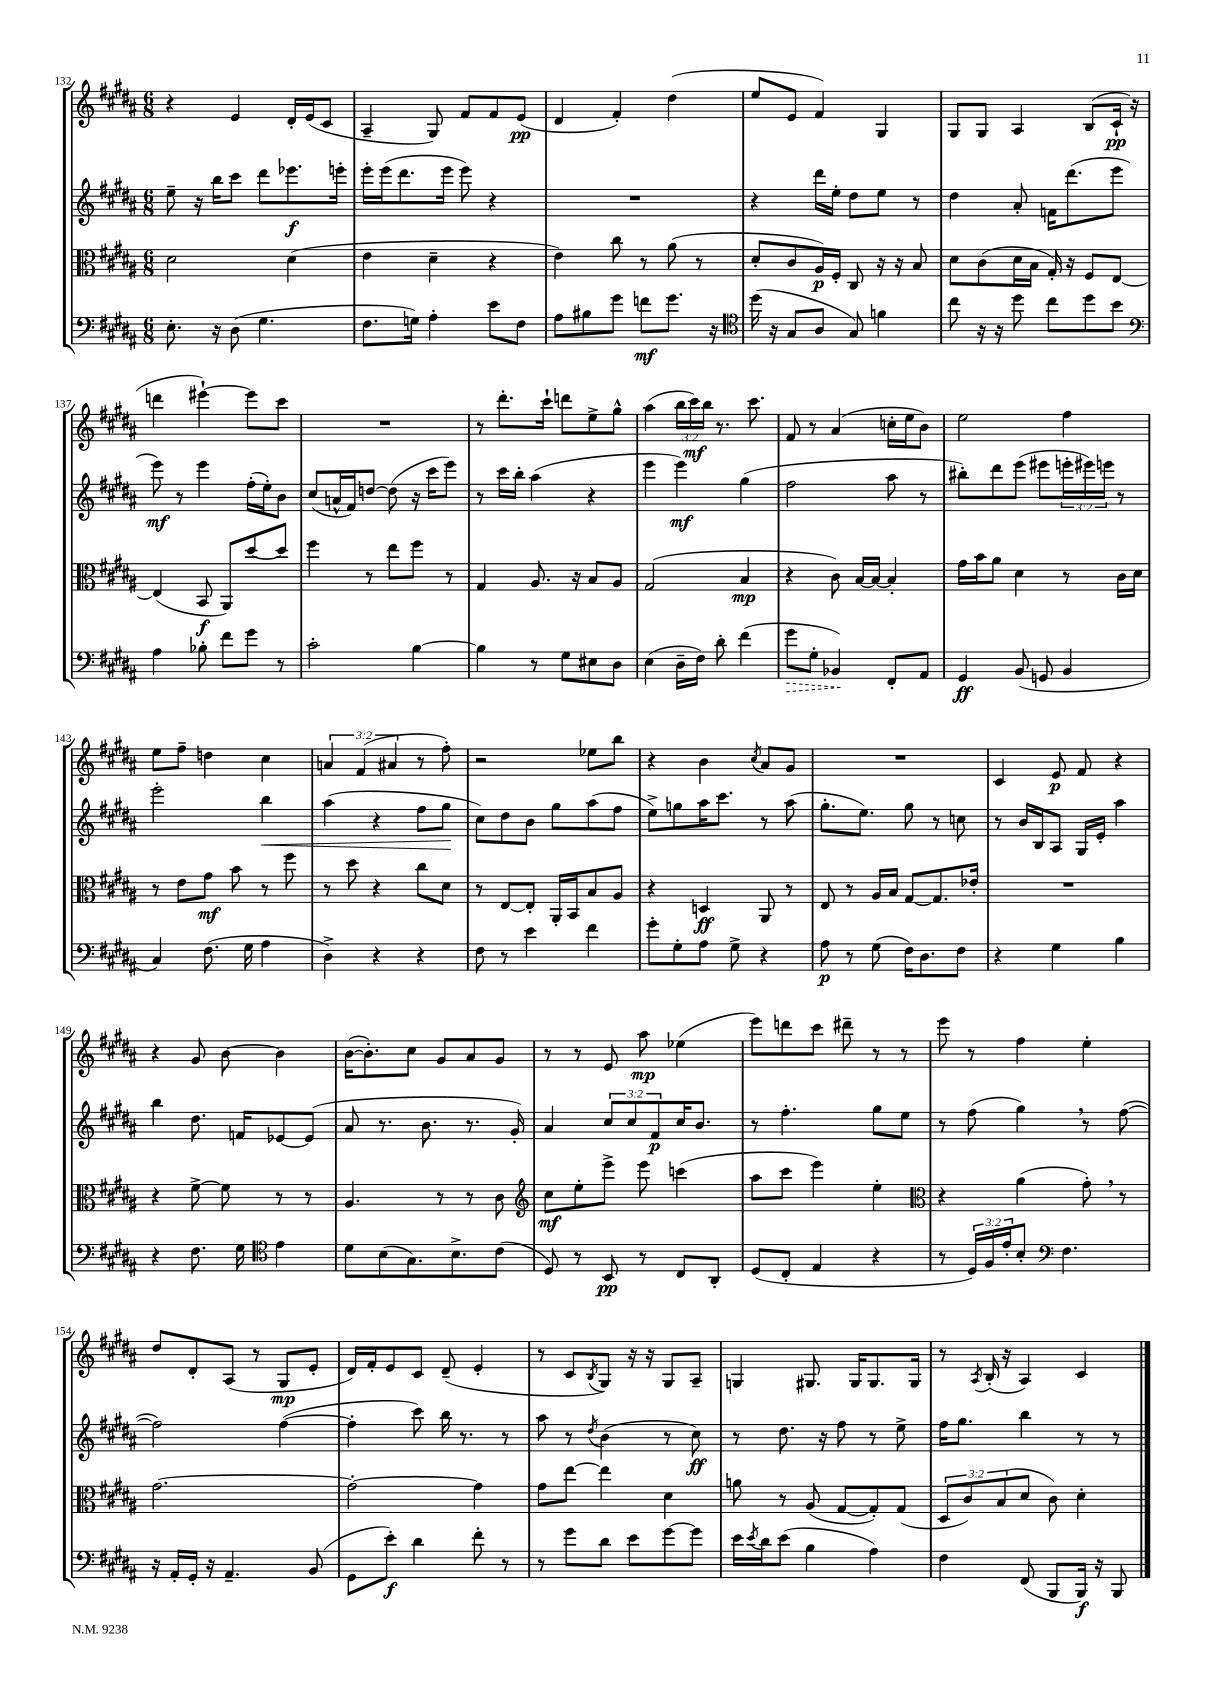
<<
\new StaffGroup <<
\new Staff = "s0" {
    \clef treble \key b \major \numericTimeSignature \time 6/8 \override Staff.TupletNumber.text = #tuplet-number::calc-fraction-text
    r4 e'4 dis'16-. e'16( cis'8 |
    ais4-- gis8) fis'8 fis'8 e'8\pp( |
    dis'4 fis'4-.) dis''4( |
    e''8 e'8 fis'4) gis4 |
    gis8 gis8 ais4 b8( cis'16-!\pp r16 |
    d'''4 eis'''4~-!) eis'''8 cis'''8 |
    R2. |
    r8 dis'''8.-. cis'''16-! d'''8 e''8-> gis''8-^ |
    ais''4( \tuplet 3/2 { b''16 cis'''16\mf) b''16 } r8. cis'''8. |
    fis'8 r8 ais'4( c''16-. e''16 b'8) |
    e''2 fis''4 |
    e''8 fis''8-- d''4 cis''4 |
    \tuplet 3/2 { a'4 fis'4( ais'4 } r8 fis''8-.) |
    r2 ees''8 b''8 |
    r4 b'4 \acciaccatura { cis''8 } ais'8 gis'8 |
    R2. |
    cis'4 e'8\p fis'8 r4 |
    r4 gis'8 b'8~ b'4 |
    b'16~( b'8.-.) cis''8 gis'8 ais'8 gis'8 |
    r8 r8 e'8 ais''8\mp ees''4( |
    e'''8) d'''8 cis'''8 dis'''8-- r8 r8 |
    e'''8 r8 fis''4 e''4-. |
    dis''8 dis'8-. ais8( r8 gis8\mp e'8-. |
    dis'16) fis'16-. e'8 cis'8 dis'8--( e'4-. |
    r8 cis'8 \acciaccatura { b8 } gis8) r16 r16 gis8 ais8-- |
    g4 gis8. gis16 gis8. gis16 |
    r8 \acciaccatura { ais8 } b16-.( r16 ais4) cis'4 \bar "|." |
}
\new Staff = "s1" {
    \clef treble \key b \major \numericTimeSignature \time 6/8 \override Staff.TupletNumber.text = #tuplet-number::calc-fraction-text
    e''8-- r16 b''16 cis'''8 dis'''8 ees'''8.\f e'''16-. |
    e'''16-. e'''16( dis'''8. e'''16 e'''8) r4 |
    R2. |
    r4 dis'''16 e''16-. dis''8 e''8 r8 |
    dis''4 ais'8-. f'16 dis'''8.( e'''8 |
    e'''8\mf) r8 e'''4 fis''16-.( e''16-.) b'8 |
    cis''8( a'16-^ fis'16) d''8~ d''8( r16 cis'''16 e'''8) |
    r8 cis'''16 b''16-. ais''4( r4 |
    e'''4 e'''4\mf) gis''4( |
    fis''2 ais''8 r8 |
    bis''8-.) dis'''8 e'''8( eis'''8 \tuplet 3/2 { e'''16-. eis'''16) e'''16 } r8 |
    e'''2-. b''4\< |
    ais''4( r4 fis''8 gis''8\! |
    cis''8) dis''8 b'8 gis''8 ais''8( fis''8 |
    e''8->) g''8 ais''16 cis'''8. r8 ais''8( |
    gis''8.-. e''8.) gis''8 r8 c''8 |
    r8 b'16 b16 ais8 gis16 e'16-. ais''4 |
    b''4 dis''8. f'16 ees'8~ ees'8( |
    ais'8 r8. b'8. r8. gis'16-.) |
    ais'4 \tuplet 3/2 { cis''8 cis''8 fis'8\p } cis''16 b'8. |
    r8 fis''4.-. gis''8 e''8 |
    r8 fis''8( gis''4) \breathe r8 fis''8~( |
    fis''2) fis''4~( |
    fis''4-. cis'''8) b''16 r8. r8 |
    ais''8 r8 \acciaccatura { dis''8 } b'4( r8 cis''8\ff) |
    r8 dis''8. r16 fis''8 r8 e''8-> |
    fis''16 gis''8. b''4 r8 r8 \bar "|." |
}
\new Staff = "s2" {
    \clef alto \key b \major \numericTimeSignature \time 6/8 \override Staff.TupletNumber.text = #tuplet-number::calc-fraction-text
    dis'2 dis'4( |
    e'4 dis'4-- r4 |
    e'4) cis''8 r8 ais'8( r8 |
    dis'8-. cis'8 ais16\p) fis16-. cis8 r16 r16 b8 |
    dis'8 cis'8( dis'16 b16 gis16-.) r16 fis8 e8~ |
    e4( b,8\f ais,8) dis''8~ dis''8 |
    fis''4 r8 e''8 fis''8 r8 |
    gis4 ais8. r16 b8 ais8 |
    gis2( b4\mp |
    r4 cis'8) b16~ b16~ b4-. |
    gis'16 b'16 ais'8 dis'4 r8 cis'16 dis'16 |
    r8 e'8 gis'8\mf b'8 r8 fis''8 |
    r8 dis''8 r4 cis''8 dis'8 |
    r8 e8~ e8-. ais,16-. b,16 b8 ais8 |
    r4 d4\ff ais,8 r8 |
    e8 r8 ais16 b16 gis8~ gis8. ees'16-. |
    R2. |
    r4 fis'8~-> fis'8 r8 r8 |
    ais4. r8 r8 cis'8 |
    \clef treble cis''8\mf e''8-. e'''8-> e'''8 c'''4( |
    ais''8 cis'''8 e'''4) e''4-. |
    \clef alto r4 ais'4( gis'8-.) \breathe r8 |
    gis'2.~ |
    gis'2~-. gis'4 |
    gis'8 e''8~ e''4 dis'4 |
    a'8 r8 ais8( gis8~ gis8-.) gis8( |
    \tuplet 3/2 { dis8 cis'8) b8( } dis'8 cis'8) dis'4-. \bar "|." |
}
\new Staff = "s3" {
    \clef bass \key b \major \numericTimeSignature \time 6/8 \override Staff.TupletNumber.text = #tuplet-number::calc-fraction-text
    e8.-. r16 dis8( gis4. |
    fis8. g16) ais4-. e'8 fis8 |
    ais8 bis8 gis'8 f'8\mf gis'8. r16 |
    \clef tenor dis''16( r16 gis8 ais8 gis8) f'4 |
    cis''8 r16 r16 dis''8 cis''8 dis''8 b'8 |
    \clef bass ais4 bes8-. fis'8 gis'8 r8 |
    cis'2-. b4~ |
    b4 r8 gis8 eis8 dis8 |
    e4( dis16-- fis16) dis'8-. fis'4( |
    \once \override Hairpin.style = #'dashed-line gis'8\> gis8-. bes,4\!) fis,8-. ais,8 |
    gis,4\ff b,8( g,8 b,4 |
    cis4) fis8.( gis16 ais4 |
    dis4->) r4 r4 |
    fis8 r8 e'4 fis'4 |
    gis'8-. gis8-. ais8 gis8-> r4 |
    ais8\p r8 gis8( fis16) dis8. fis8 |
    r4 gis4 b4 |
    r4 fis8. gis16 \clef tenor e'4 |
    dis'8 b8( gis8.) b8.-> cis'8( |
    dis8) r8 b,8\pp r8 cis8 ais,8-. |
    dis8( cis8-. e4 r4 |
    r8 \tuplet 3/2 { dis16) fis16 e'16-. } b8-. \clef bass fis4. |
    r16 ais,16-. gis,16-. r16 ais,4.-- b,8( |
    gis,8 e'8-.\f) dis'4 fis'8-. r8 |
    r8 gis'8 dis'8 e'8 gis'8~ gis'8 |
    e'16 \acciaccatura { e'8 } dis'16 e'8( b4 ais4) |
    fis4 fis,8( b,,8 b,,16\f) r16 b,,8 \bar "|." |
}
>>
>>
\layout { \context { \Score currentBarNumber = #132 } }
